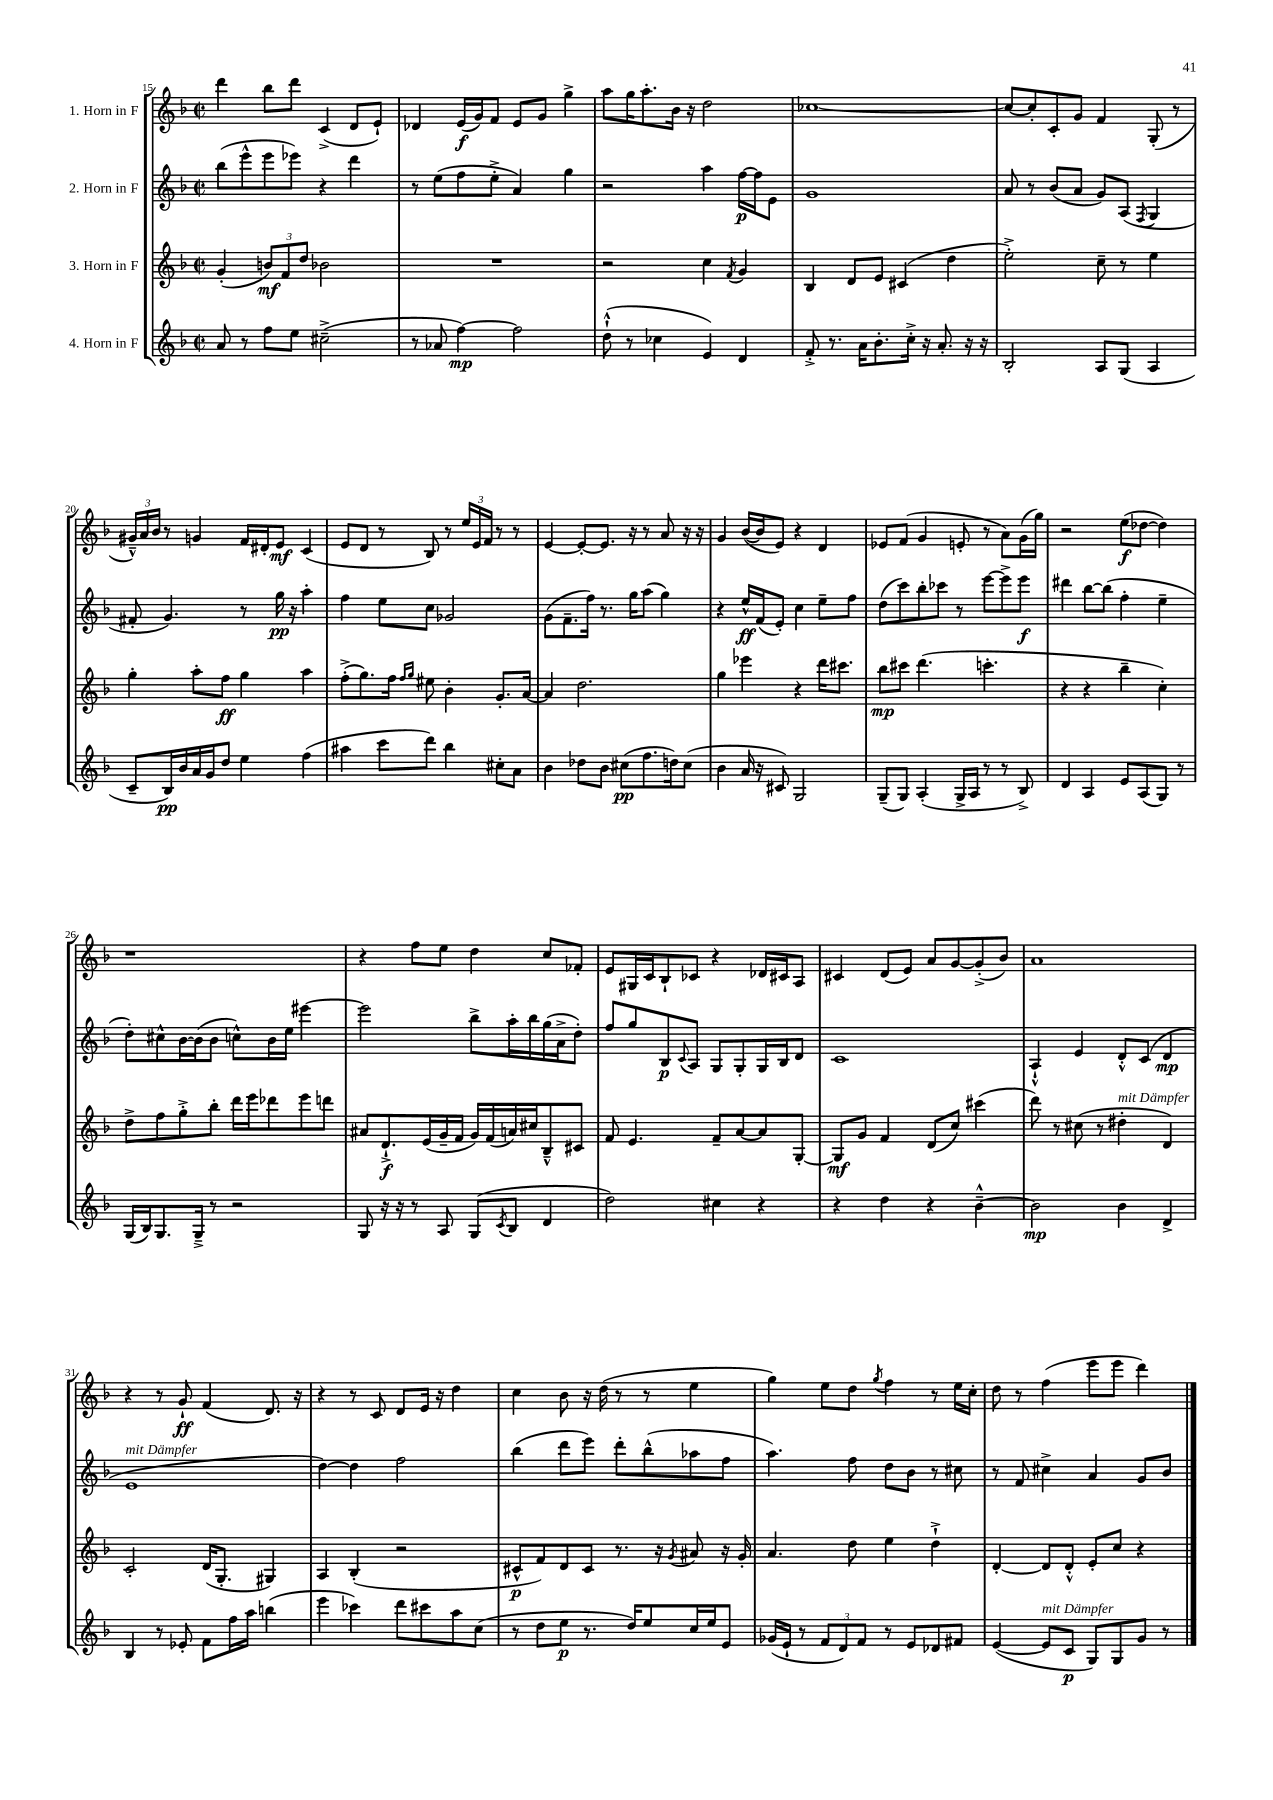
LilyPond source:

<<
\new StaffGroup <<
\new Staff = "s0" \with { instrumentName = "1. Horn in F" } {
    \clef treble \key f \major \defaultTimeSignature \time 2/2
    d'''4 bes''8 d'''8 c'4->( d'8 e'8-!) |
    des'4 e'16\f( g'16) f'8 e'8 g'8 g''4-> |
    a''8 g''16 a''8.-. bes'16 r16 d''2 |
    ces''1~ |
    ces''8~ ces''8-. c'8-. g'8 f'4 g8-.( r8 |
    \tuplet 3/2 { gis'16---^) a'16 bes'16 } r8 g'4 f'16 dis'16-. e'8\mf c'4( |
    e'8 d'8 r8 bes8) r8 \tuplet 3/2 { e''16 e'16 f'16 } r8 r8 |
    e'4~ e'8~-. e'8. r16 r8 a'8 r16 r16 |
    g'4 bes'16~( bes'16 e'8) r4 d'4 |
    ees'8 f'8( g'4 e'8-. r8 a'8) g'16( g''16) |
    r2 e''8\f( des''8~ des''4) |
    r1 |
    r4 f''8 e''8 d''4 c''8 fes'8-. |
    e'8 gis16 c'16 bes8-! ces'8 r4 des'16 cis'16 a8 |
    cis'4 d'8( e'8) a'8 g'8~ g'8-.->( bes'8) |
    a'1 |
    r4 r8 g'8-!\ff f'4( d'8.) r16 |
    r4 r8 c'8 d'8 e'16 r16 d''4 |
    c''4 bes'8 r16 d''16( r8 r8 e''4 |
    g''4) e''8 d''8 \acciaccatura { g''8 } f''4 r8 e''16 c''16-. |
    d''8 r8 f''4( e'''8 e'''8 d'''4) \bar "|." |
}
\new Staff = "s1" \with { instrumentName = "2. Horn in F" } {
    \clef treble \key f \major \defaultTimeSignature \time 2/2
    bes''8( e'''8-^ e'''8 ees'''8) r4 d'''4 |
    r8 e''8( f''8 e''8-.-> a'4) g''4 |
    r2 a''4 f''16~\p f''16 e'8 |
    g'1 |
    a'8 r8 bes'8( a'8 g'8) a8( \acciaccatura { f8 } g4 |
    fis'8-. g'4.) r8 g''16\pp r16 a''4-. |
    f''4 e''8 c''8 ges'2 |
    g'8( f'8.-- f''16) r8. g''16 a''8( g''4) |
    r4 e''16-^\ff f'16( e'8-.) c''4 e''8-- f''8 |
    d''8( c'''8) bes''8-. ces'''8 r8 e'''8~ e'''8-> e'''8\f |
    dis'''4 bes''8~ bes''8( f''4-. e''4-- |
    d''8-.) cis''8-^ bes'16~ bes'16( bes'8 c''8-^) bes'16 e''16 eis'''4~ |
    eis'''2 bes''8-> a''16-. bes''16 g''16( a'16-> d''8-.) |
    f''8 g''8 bes8\p \appoggiatura { c'8 } a8 g8 g8-. g16 bes16 d'8 |
    c'1 |
    a4-!-^ e'4 d'8-.-^ c'8( d'4\mp |
    e'1^\markup { \italic "mit Dämpfer" } |
    d''4~) d''4 f''2 |
    bes''4( d'''8 e'''8) d'''8-. bes''8-^( aes''8 f''8 |
    a''4.) f''8 d''8 bes'8 r8 cis''8 |
    r8 f'8 cis''4-> a'4 g'8 bes'8 \bar "|." |
}
\new Staff = "s2" \with { instrumentName = "3. Horn in F" } {
    \clef treble \key f \major \defaultTimeSignature \time 2/2
    g'4-.( \tuplet 3/2 { b'8\mf) f'8 d''8 } bes'2 |
    R1 |
    r2 c''4 \acciaccatura { f'8 } g'4 |
    bes4 d'8 e'8 cis'4( d''4 |
    e''2-.->) c''8-- r8 e''4 |
    g''4-. a''8-. f''8\ff g''4 a''4 |
    f''8-.->( g''8.) f''16 \grace { f''16 g''16 } eis''8 bes'4-. g'8.-. a'16~ |
    a'4 d''2. |
    g''4 ees'''4 r4 d'''16 cis'''8. |
    bes''8\mp cis'''8 d'''4.( c'''4.-. |
    r4 r4 bes''4-- c''4-.) |
    d''8-> f''8 g''8-.-> bes''8-. d'''16 e'''16 des'''8 e'''8 d'''8 |
    ais'8 d'8.-!->\f e'16( g'16-- f'16 g'16) f'16( a'16) cis''16 bes8---^ cis'8 |
    f'8 e'4. f'8-- a'8~ a'8 g8~-. |
    g8\mf g'8 f'4 d'8( c''8) cis'''4( |
    d'''8) r8 cis''8( r8 dis''4-.^\markup { \italic "mit Dämpfer" } d'4) |
    c'2-. d'16( g8.-. gis4) |
    a4 bes4-.( r2 |
    cis'8-^\p f'8) d'8 cis'8 r8. r16 \acciaccatura { g'8 } ais'8 r16 g'16-. |
    a'4. d''8 e''4 d''4-!-> |
    d'4~-. d'8 d'8-.-^ e'8-. c''8 r4 \bar "|." |
}
\new Staff = "s3" \with { instrumentName = "4. Horn in F" } {
    \clef treble \key f \major \defaultTimeSignature \time 2/2
    a'8 r8 f''8 e''8 cis''2--->( |
    r8 aes'8 f''4~\mp) f''2 |
    d''8-!-^( r8 ces''4 e'4) d'4 |
    f'8-.-> r8. a'16 bes'8.-. c''16-.-> r16 a'8.-. r16 r16 |
    bes2-. a8 g8( a4 |
    c'8-- bes16\pp) bes'16 a'16 g'16 d''8 e''4 f''4( |
    ais''4 c'''8 d'''8) bes''4 cis''8-. a'8 |
    bes'4 des''8 bes'8 cis''8\pp( f''8. d''16) cis''8( |
    bes'4 a'16 r16 cis'8) g2 |
    g8--( g8) a4-.( g16-> a16 r8 r8 bes8->) |
    d'4 a4 e'8 a8( g8) r8 |
    g16( bes16) g8. g16---> r8 r2 |
    g8 r16 r16 r8 a8 g8( \acciaccatura { c'8 } bes8 d'4 |
    d''2) cis''4 r4 |
    r4 d''4 r4 bes'4~---^ |
    bes'2\mp bes'4 d'4-> |
    bes4 r8 ees'8-. f'8 f''16 a''16 b''4( |
    e'''4 ces'''4) d'''8 cis'''8 a''8 c''8( |
    r8 d''8 e''8\p r8. d''16) e''8 c''16 e''16 e'8 |
    ges'16( e'16-! r8 \tuplet 3/2 { f'8 d'8) f'8 } r8 e'8 des'8 fis'8 |
    e'4~( e'8^\markup { \italic "mit Dämpfer" } c'8\p g8) g8 g'8 r8 \bar "|." |
}
>>
>>
\layout { \context { \Score currentBarNumber = #15 } }
